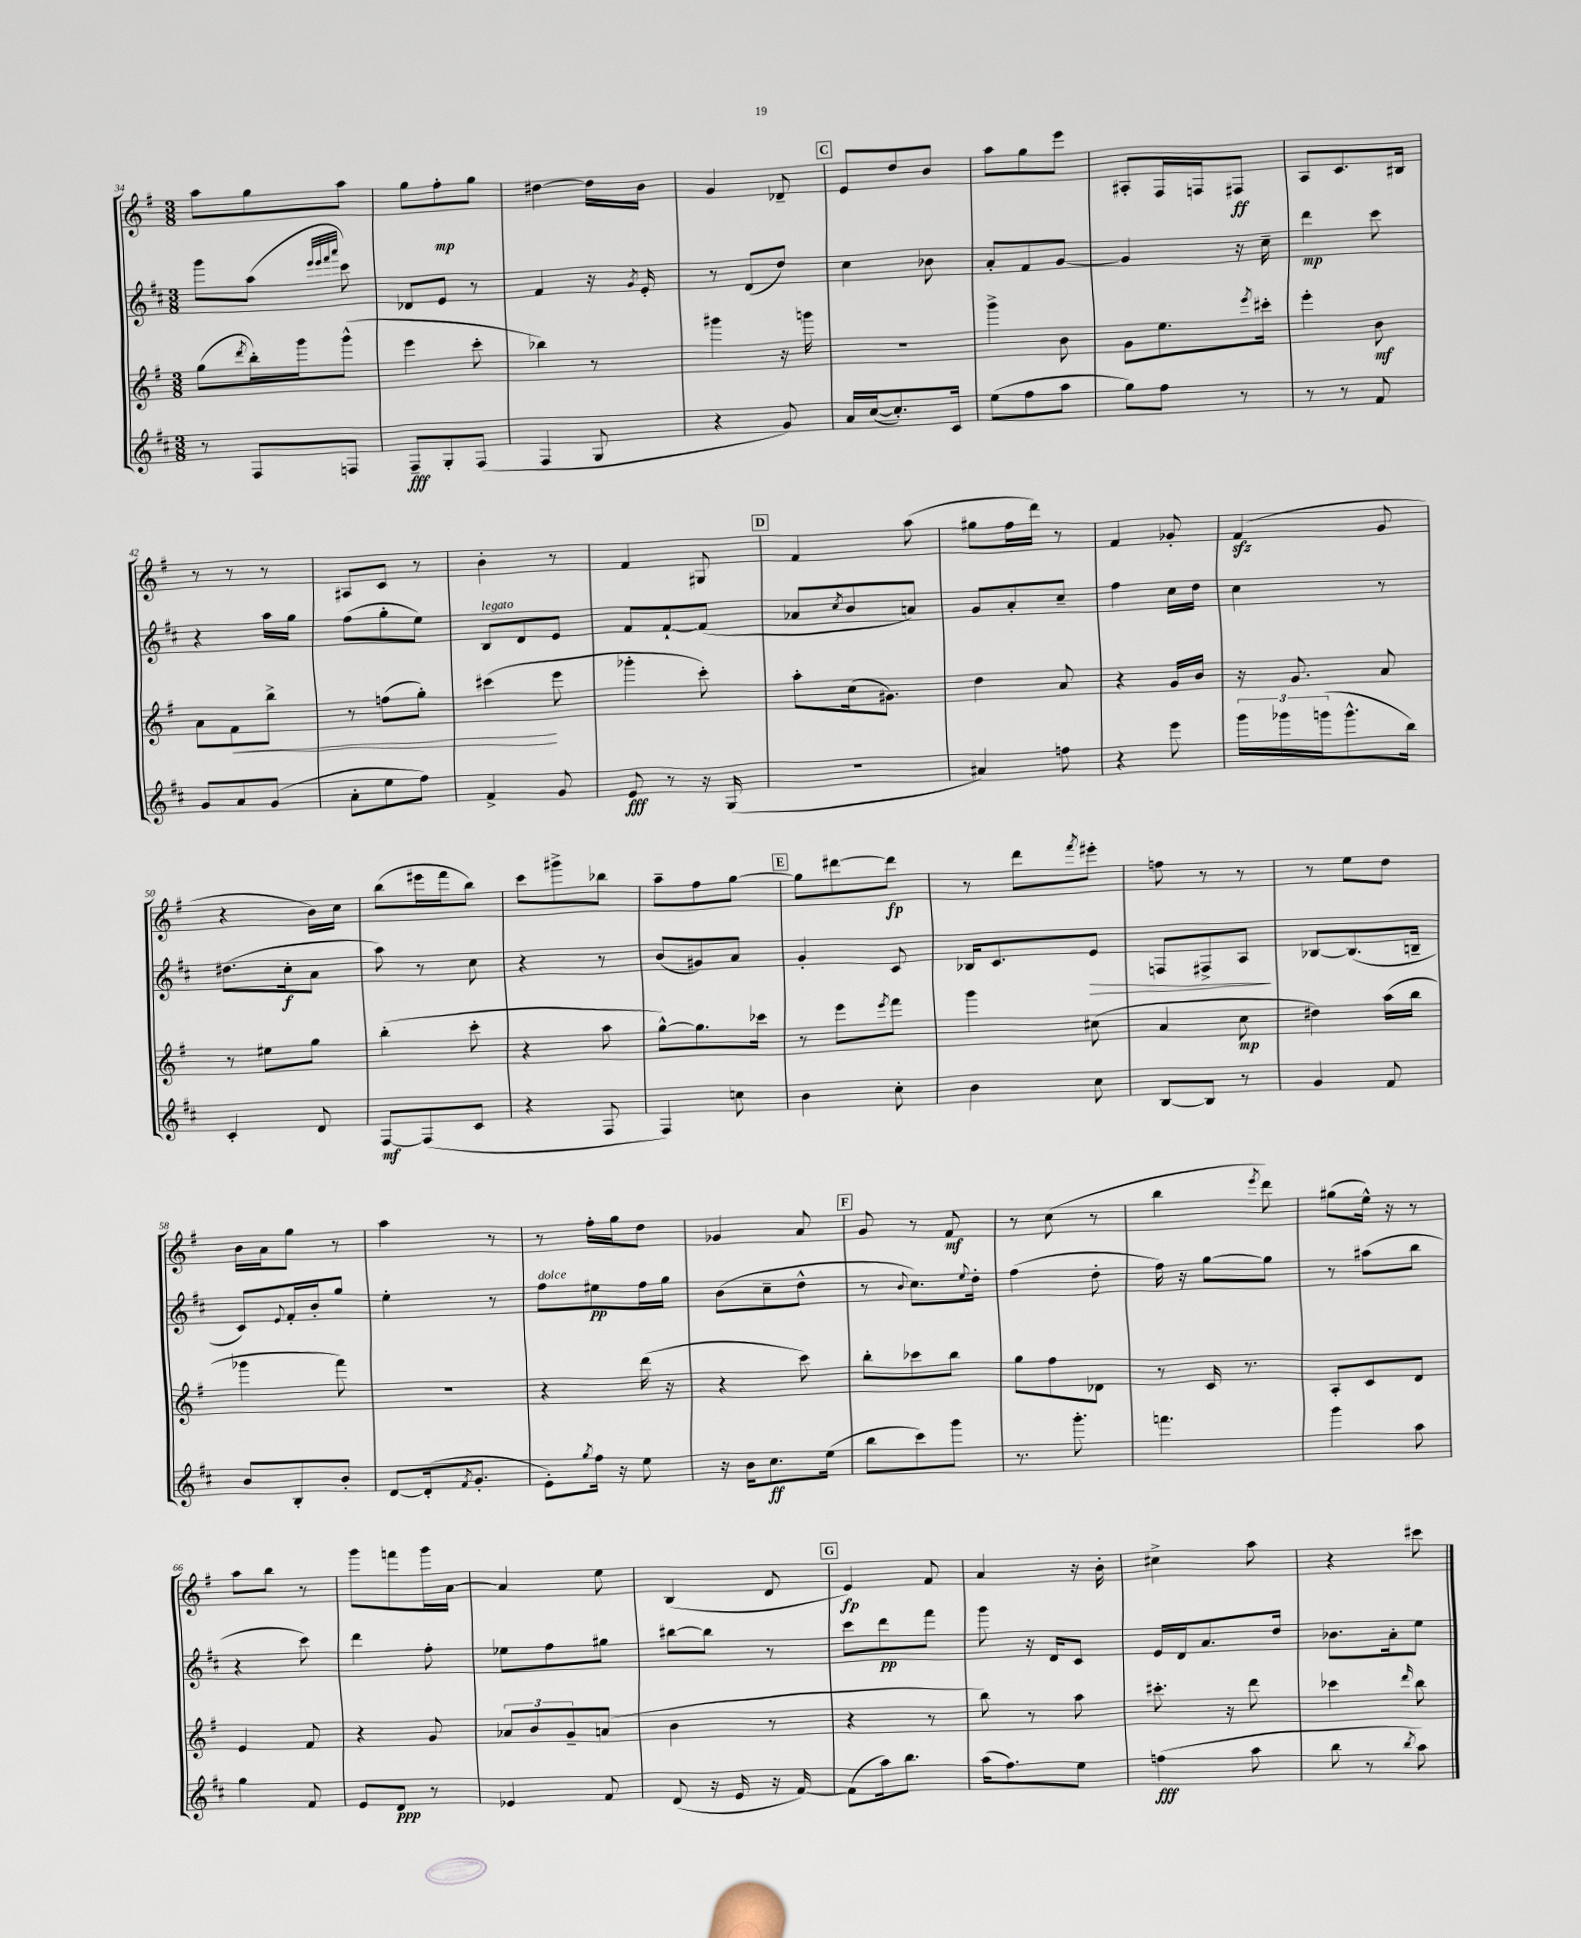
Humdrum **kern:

**kern	**kern	**kern	**kern
*staff4	*staff3	*staff2	*staff1
*clefG2	*clefG2	*clefG2	*clefG2
*k[f#c#]	*k[f#]	*k[f#c#]	*k[f#]
*M3/8	*M3/8	*M3/8	*M3/8
8r	(8gg	8ggg	8aa
.	8qddd	.	.
8F#	16bb')	(8aa	8gg
.	16ggg	.	.
.	.	32qqeee	.
.	.	32qqeee	.
.	.	32qqfff#	.
.	.	32qqaaa	.
8F	(8ggg^^	8ccc#)	8aa
=	=	=	=
8F#~	4eee	8d-	8gg
8G'	.	8e	8ff#'
(8F#	8ccc'	8r	8gg
=	=	=	=
4F#	4bb-)	4f#	[4dd#
8G	8r	16r	16dd#]
.	.	8qg	.
.	.	16e'	16b
=	=	=	=
4r	4ggg#	8r	4g
.	.	(8d	.
8g)	16r	8dd)	8d-~
.	16ggg	.	.
=	=	=	=
16a	4.r	4cc#	8e
([16cc#	.	.	.
8.cc#'])	.	.	8dd
.	.	8b-	8b
16c#	.	.	.
=	=	=	=
(8ee	4ggg^	8a'	8aa
8ff#	.	8f#	8gg
8aa	8b	[8g	8eee
=	=	=	=
8gg)	8g	4g]	8A#'
8ff#	8.ee	.	16F#
.	.	.	16F
8r	.	16r	8F#
.	8qeee	.	.
.	16ccc#'	16cc#~	.
=	=	=	=
8r	4eee'	4ddd	8A
8r	.	.	8.c
8f#	8b	8ccc#	.
.	.	.	16B#
=	=	=	=
8g	8a	4r	8r
8a	8f#	.	8r
(8g	8bb^	16aa	8r
.	.	16gg	.
=	=	=	=
8a'	8r	(8ff#	8A#
8ee	(8ff	8gg'	8c
8ff#)	8gg')	8ee)	8r
=	=	=	=
4f#^	(4ccc#	8B	4b'
.	.	8d	.
8g	8eee	8e	8r
=	=	=	=
8e	4ggg-'	8f#	4f#
8r	.	[8f#`	.
16r	8ccc')	(8f#]	8G#
(16G	.	.	.
=	=	=	=
4.r	8aa'	8a-	4f#
.	.	8qcc#	.
.	(16cc	8b	.
.	8.g#)	.	.
.	.	8a)	(8aa
=	=	=	=
4a#)	4dd	8g	8gg#
.	.	8a'	16ff#
.	.	.	16ddd)
8ff	8a	8cc#~	8r
=	=	=	=
4r	4r	4ff#	4f#
8eee	16g	16cc#	8g-'
.	16b	16dd	.
=	=	=	=
24ggg	16r	4cc#	(4f#
24ggg-	.	.	.
.	8.g	.	.
(24ggg	.	.	.
8.ggg^^	.	.	.
.	8a	8r	8g
16bb)	.	.	.
=	=	=	=
4c#'	8r	(8.dd#	4r
.	8ee#	.	.
.	.	16cc#'	.
8d	8gg	8a	16b)
.	.	.	16cc
=	=	=	=
[8F#	(4bb'	8aa)	(8bb
(8F#]	.	8r	16eee#
.	.	.	16fff#
8c#	8ccc'	8cc#	8bb)
=	=	=	=
4r	4r	4r	8ccc
.	.	.	8ggg#^
8F#	8aa	8r	8bb-
=	=	=	=
4F#)	[8gg^^)	(8b	8aa~
.	8.gg]	8g#)	8ff#
8cc	.	8a	[8gg
.	16ccc-	.	.
=	=	=	=
4b	8r	4g'	8gg]
.	8eee	.	[8ddd#
.	8qeee	.	.
8cc#'	8fff#	8c#	8ddd#]
=	=	=	=
4b	4ggg	16B-	8r
.	.	8.c#	.
.	.	.	8ddd
.	.	.	8qfff#
8cc#	(8cc#	8e	8eee#'
=	=	=	=
[8B	4a	8F	8ff
8B]	.	8F#^	8r
8r	8cc	8A	8r
=	=	=	=
4g	4dd#)	[8B-	8r
.	.	(8.B-]	8ee
8f#	(16aa	.	8dd
.	16bb	16B~	.
=	=	=	=
8b	4ggg-	8c#)	16b
.	.	.	16a
.	.	8qqe	.
8B'	.	16f#'	8gg
.	.	16b'	.
8b'	8fff#)	8gg	8r
=	=	=	=
[8d	4.r	4ee'	4aa
(16d']	.	.	.
8qf#	.	.	.
8.g'	.	.	.
.	.	8r	8r
=	=	=	=
8e')	4r	8ff#	8r
8qgg	.	.	.
16ff#	.	8ee#	16ff#'
16r	.	.	16gg
8ee	(16ddd	16ff#	8dd
.	16r	16gg	.
=	=	=	=
16r	4r	(8b	4g-
16b	.	.	.
8.cc#	.	8cc#~	.
.	8ccc)	8dd^^	8a
(16ee	.	.	.
=	=	=	=
8bb	8bb'	8r	8g
.	.	8qqb	.
8ccc#)	8ccc-	8.cc#)	8r
8ggg	8bb	.	8f#
.	.	8qqee	.
.	.	16dd'	.
=	=	=	=
8.r	8gg	(4ff#	8r
.	8ff#	.	(8cc
8.ggg'	.	.	.
.	8d-	8dd'	8r
=	=	=	=
4.fff	8r	16ff#)	4bb
.	.	16r	.
.	16c	[8gg	.
.	8.r	.	.
.	.	.	8qeee
.	.	8gg]	8ddd)
=	=	=	=
4ggg	8A'	8r	(8gg#
.	8c	(8aa#	16ee^^)
.	.	.	16r
8aa	8d	8bb	8r
=	=	=	=
4gg	4e	4r	8aa
.	.	.	8bb
8f#	8f#	8ccc#)	8r
=	=	=	=
8e	4r	4ddd	8ggg
8d	.	.	8fff
8r	8g	8ff#'	16ggg
.	.	.	[16a
=	=	=	=
4e-	12a-	8ee-	4a]
.	12b	.	.
.	.	8ff#	.
.	12g~	.	.
8f#	(8a	8gg#	8ee
=	=	=	=
(8d	4b	[8bb#	(4B
16r	.	8bb#]	.
16e	.	.	.
16r	8r	8r	8d
[16f#)	.	.	.
=	=	=	=
(8f#]	4r	8ccc#	4e)
16aa)	.	8ddd	.
8.bb	.	.	.
.	8r	8fff#	8f#
=	=	=	=
(16aa	8bb)	8ggg	4a
8.ff#)	.	.	.
.	8r	16r	.
.	.	16d	.
8ee	8aa	8c#	16r
.	.	.	16b'
=	=	=	=
(4ff	8.ccc#'	16e	4cc#^
.	.	16d	.
.	.	8.a	.
.	16r	.	.
8aa	8ddd	.	8aa
.	.	16dd	.
=	=	=	=
8bb	4ccc-	8.b-	4r
8r	.	.	.
.	.	16a'	.
8qbb	16qqddd	.	.
8aa)	8bb	8ee	8ccc#
==	==	==	==
*-	*-	*-	*-
